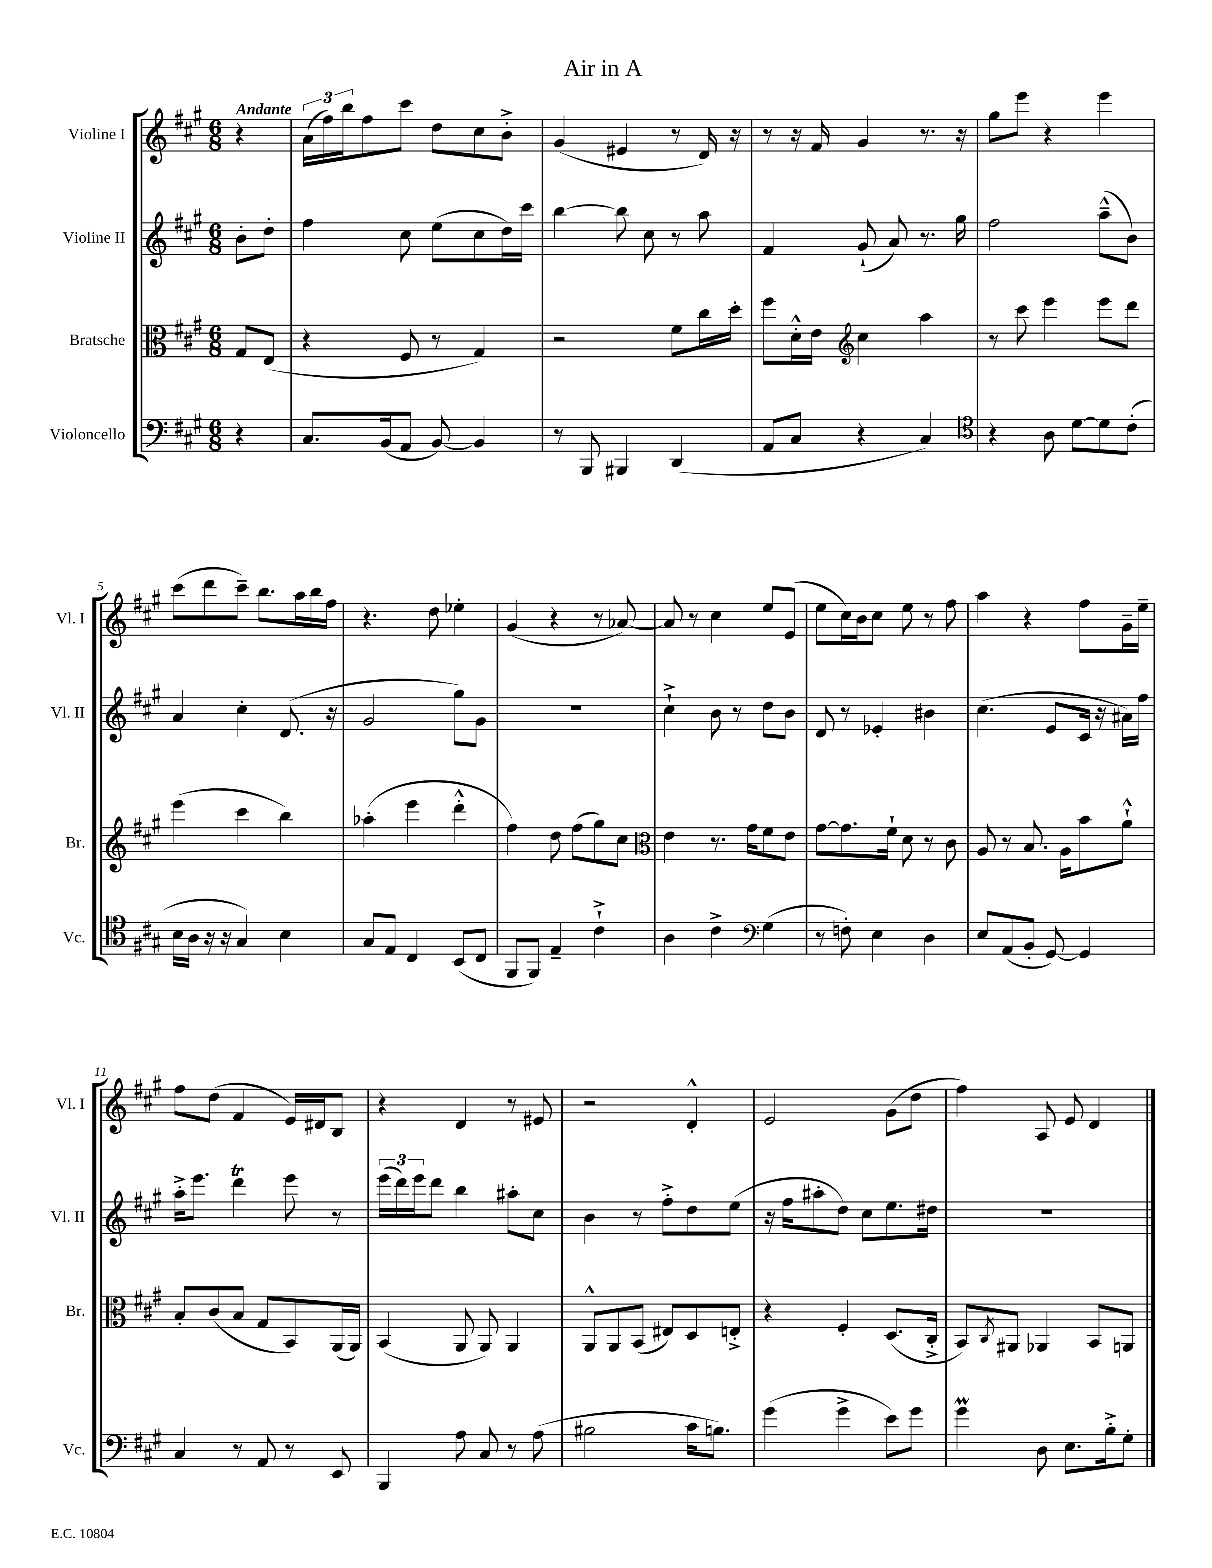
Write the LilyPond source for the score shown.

\header { title = "Air in A" }
<<
\new StaffGroup <<
\new Staff = "s0" \with { instrumentName = "Violine I" shortInstrumentName = "Vl. I" } {
    \clef treble \key a \major \numericTimeSignature \time 6/8 \partial 4 \tempo "Andante"
    r4 |
    \tuplet 3/2 { a'16( fis''16) b''16 } fis''8 cis'''8 d''8 cis''8 b'8-.-> |
    gis'4( eis'4 r8 d'16) r16 |
    r8 r16 fis'16 gis'4 r8. r16 |
    gis''8 e'''8 r4 e'''4 |
    cis'''8( d'''8 cis'''8--) b''8. a''16 b''16 fis''16 |
    r4. d''8 ees''4-. |
    gis'4( r4 r8 aes'8~) |
    aes'8 r8 cis''4 e''8 e'8( |
    e''8 cis''16) b'16 cis''8 e''8 r8 fis''8 |
    a''4 r4 fis''8 gis'16-- e''16-- |
    fis''8 d''8( fis'4 e'16) dis'16 b8 |
    r4 d'4 r8 eis'8 |
    r2 d'4-.-^ |
    e'2 gis'8( d''8 |
    fis''4) a8 e'8 d'4 \bar "|." |
}
\new Staff = "s1" \with { instrumentName = "Violine II" shortInstrumentName = "Vl. II" } {
    \clef treble \key a \major \numericTimeSignature \time 6/8 \partial 4
    b'8-. d''8-. |
    fis''4 cis''8 e''8( cis''8 d''16) cis'''16 |
    b''4~ b''8 cis''8 r8 a''8 |
    fis'4 gis'8-!( a'8) r8. gis''16 |
    fis''2 a''8---^( b'8) |
    a'4 cis''4-. d'8.( r16 |
    gis'2 gis''8) gis'8 |
    R2. |
    cis''4-!-> b'8 r8 d''8 b'8 |
    d'8 r8 ees'4-. bis'4 |
    cis''4.( e'8 cis'16 r16 ais'16) fis''16 |
    a''16-.-> e'''8. d'''4\trill e'''8 r8 |
    \tuplet 3/2 { e'''16( d'''16) e'''16 } d'''8 b''4 ais''8-. cis''8 |
    b'4 r8 fis''8-.-> d''8 e''8( |
    r16 fis''16 ais''8-. d''8) cis''8 e''8. dis''16 |
    R2. \bar "|." |
}
\new Staff = "s2" \with { instrumentName = "Bratsche" shortInstrumentName = "Br." } {
    \clef alto \key a \major \numericTimeSignature \time 6/8 \partial 4
    gis8 e8( |
    r4 fis8 r8 gis4) |
    r2 fis'8 cis''16 d''16-. |
    fis''8 d'16-.-^ e'16 \clef treble cis''4 a''4 |
    r8 cis'''8 e'''4 e'''8 d'''8 |
    e'''4( cis'''4 b''4) |
    aes''4-.( e'''4 d'''4-.-^ |
    fis''4) d''8 fis''8( gis''8) cis''8 |
    \clef alto e'4 r8. gis'16 fis'8 e'8 |
    gis'8~ gis'8. fis'16-! d'8 r8 cis'8 |
    a8 r8 b8. a16 b'8 a'8-!-^ |
    b8-. cis'8( b8 gis8 b,8) a,16( a,16) |
    b,4( a,8 a,8) a,4 |
    a,8-^ a,8 b,8( eis8) d8 e8-.-> |
    r4 fis4-. d8.( cis16-.-> |
    b,8) \acciaccatura { cis8 } ais,8 aes,4 b,8 a,8 \bar "|." |
}
\new Staff = "s3" \with { instrumentName = "Violoncello" shortInstrumentName = "Vc." } {
    \clef bass \key a \major \numericTimeSignature \time 6/8 \partial 4
    r4 |
    cis8. b,16( a,8 b,8~) b,4 |
    r8 b,,8 bis,,4 d,4( |
    a,8 cis8 r4 cis4) |
    \clef tenor r4 a8 d'8~ d'8 cis'8-.( |
    b16 a16 r16 r16 gis4) b4 |
    gis8 e8 cis4 b,8( cis8 |
    fis,8 fis,8) e4-- cis'4-!-> |
    a4 cis'4-> \clef bass gis4( |
    r8 f8-.) e4 d4 |
    e8 a,8( b,8-. gis,8~) gis,4 |
    cis4 r8 a,8 r8 e,8 |
    b,,4 a8 cis8 r8 a8( |
    bis2 cis'16 b8.) |
    gis'4( gis'4-> e'8) gis'8 |
    gis'4\prall d8 e8. b16-.-> gis8-. \bar "|." |
}
>>
>>
